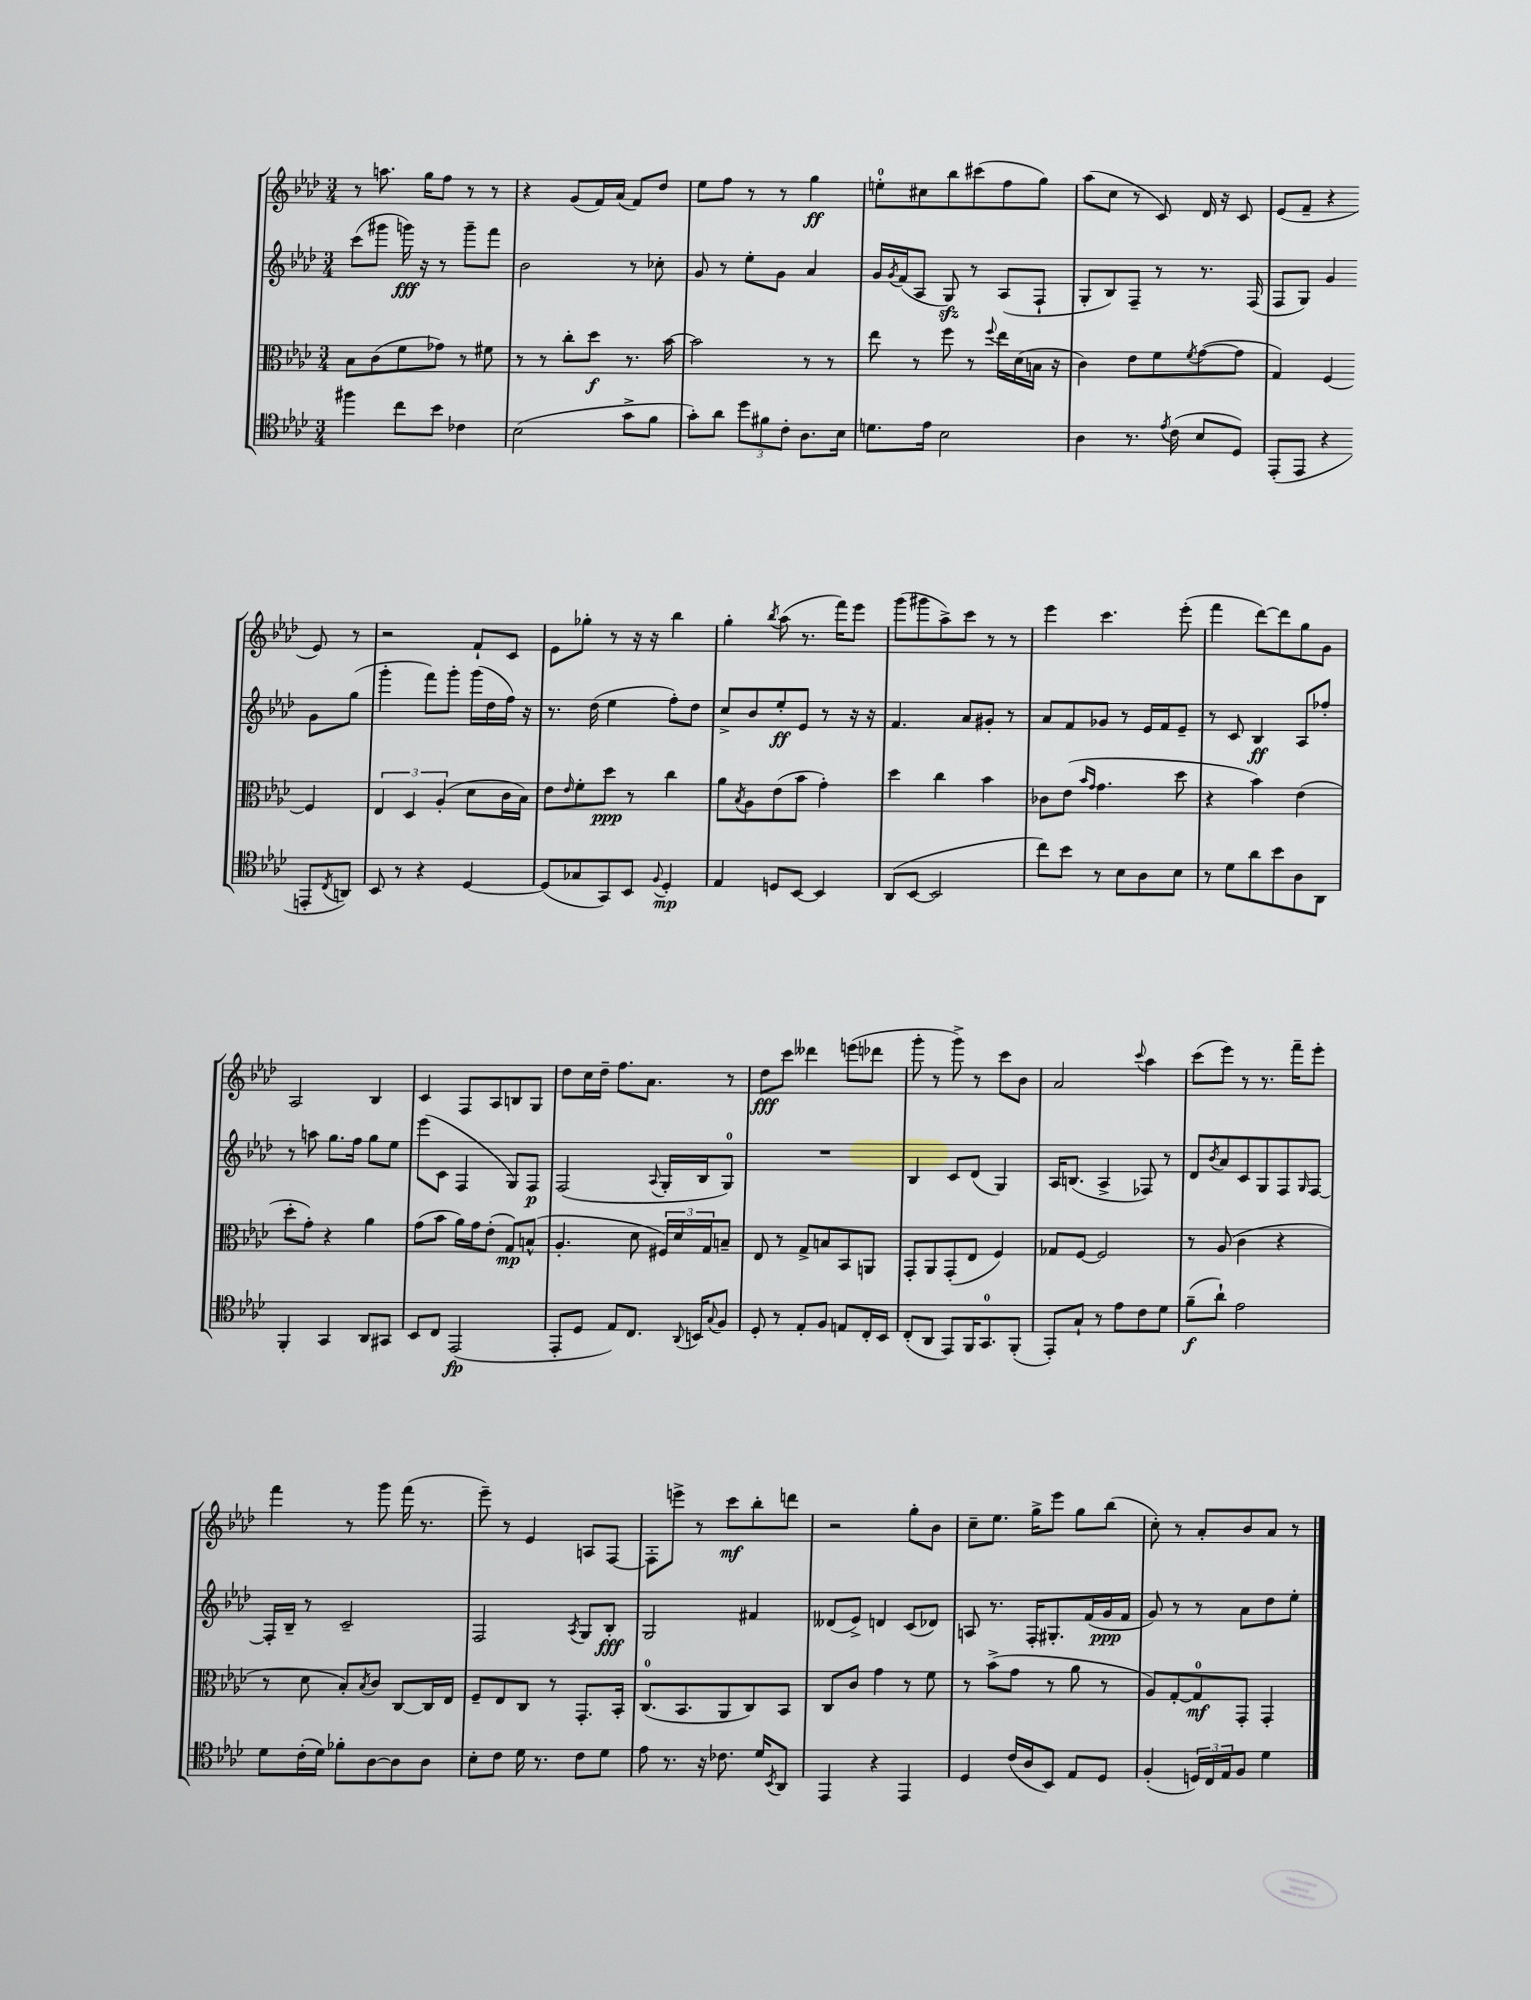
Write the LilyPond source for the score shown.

<<
\new StaffGroup <<
\new Staff = "s0" {
    \clef treble \key aes \major \numericTimeSignature \time 3/4
    r8 a''8. g''16 f''8 r8 r8 |
    r4 g'8( f'16) aes'16( f'8) des''8 |
    ees''8 f''8 r8 r8 g''4\ff |
    e''8-0-. cis''8 bes''8 cis'''8( f''8 g''8) |
    aes''8( c''8 r8 c'8) des'16 r16 c'8 |
    ees'8( f'8-- r4 ees'8) r8 |
    r2 f'8-! c'8 |
    ees'8 ges''8-. r8 r16 r16 bes''4 |
    g''4-. \acciaccatura { bes''8 } aes''8( r8. f'''16) ees'''8 |
    g'''8( gis'''8 aes''8->) c'''8 r8 r8 |
    ees'''4 c'''4. ees'''8-.( |
    f'''4 des'''8~) des'''8 g''8 g'8 |
    aes2 bes4 |
    c'4 f8 aes8 b8 g8 |
    des''8 c''16 des''16-- f''8. aes'8. r8 |
    des''8\fff c'''8 deses'''4 e'''8( des'''8 |
    g'''8-. r8 g'''8->) r8 c'''8 bes'8 |
    aes'2 \appoggiatura { c'''8 } aes''4 |
    c'''8( ees'''8) r8 r8. f'''16-- ees'''8-. |
    f'''4 r8 g'''8 f'''16( r8. |
    ees'''8--) r8 ees'4 a8 f8~ |
    f8-. e'''8-> r8 c'''8\mf bes''8-. d'''8 |
    r2 g''8-. bes'8 |
    c''8-- ees''8. g''16-> ees'''8 g''8 bes''8( |
    c''8-.) r8 aes'8-. bes'8 aes'8 r8 \bar "|." |
}
\new Staff = "s1" {
    \clef treble \key aes \major \numericTimeSignature \time 3/4
    c'''8( gis'''8 g'''16\fff) r16 r8 g'''8-- f'''8 |
    bes'2 r8 ces''8-. |
    g'8 r8 ees''8-. g'8 aes'4 |
    g'16 \acciaccatura { g'8 } f'16( aes8 g8\sfz) r8 aes8( f8-! |
    g8-. bes8) f8-- r8 r8. f16( |
    f8 g8) g'4 g'8 g''8( |
    g'''4-. f'''8) g'''8-. g'''16( des''16 f''16) r16 |
    r8. des''16( ees''4 f''8-.) des''8 |
    c''8-> bes'8 ees''8-.\ff ees'8 r8 r16 r16 |
    f'4. aes'8 gis'8-. r8 |
    aes'8 f'8 ges'8 r8 ees'16 f'16 ees'8-- |
    r8 c'8 bes4\ff aes8 fes''8-. |
    r8 a''8 g''8. f''16 g''8 ees''8 |
    ees'''8( c'8 f4 g8) f8\p |
    f2( \appoggiatura { aes8 } g16-. bes16 g8-0) |
    R2. |
    bes4 c'8 des'8( g4) |
    aes16 b8.( aes4-> fes8) r8 |
    des'8 \acciaccatura { bes'8 } aes'8 c'8 g8 f8 \grace { g16 } f8~ |
    f16-. bes16-- r8 c'2-- |
    f2 \acciaccatura { aes8 } g8 bes8-.\fff |
    g2 fis'4 |
    deses'8( ees'8->) d'4 c'8( des'8) |
    a8 r8. f16-. gis8.-. f'16( g'16\ppp f'16 |
    g'8) r8 r8 aes'8 des''8 ees''8-. \bar "|." |
}
\new Staff = "s2" {
    \clef alto \key aes \major \numericTimeSignature \time 3/4
    bes8 c'8( f'8 ges'8) r8 fis'8 |
    r8 r8 c''8-. des''8\f r8. bes'16~ |
    bes'2 r8 r8 |
    ees''8 r8 f''8 r8 \appoggiatura { f''8 } ees''16 des'16( b16 r16 |
    c'4) ees'8 f'8 \acciaccatura { f'8 } g'8~( g'8 |
    g4) f4~ f4 |
    \tuplet 3/2 { ees4 des4 aes4-.( } des'8 c'16 bes16) |
    ees'8 \grace { ees'16 } f'8-. des''8\ppp r8 c''4 |
    aes'8 \acciaccatura { bes8 } aes8 ees'8( bes'8 g'4-.) |
    des''4 c''4 bes'4 |
    ces'8 ees'8( \grace { bes'16 g'16 } g'4. des''8 |
    r4 bes'4) ees'4( |
    des''8-. g'8-.) r4 aes'4 |
    g'8( bes'8 aes'16) g'16 ees'8-.( g8\mp) b8-^( |
    aes4.-. des'8 \tuplet 3/2 { fis16) des'16 g16 } b8-- |
    ees8 r8 g8-> b8 bes,8 a,8 |
    g,8-. aes,8 g,8-.( ees8 f4) |
    ges8 f8~ f2 |
    r8 aes8( c'4 r4 |
    r8 des'8 bes8-.) \acciaccatura { bes8 } c'8 c8~ c16 ees16 |
    f8-- ees8 c8 r8 g,8.-. bes,16-. |
    c8.-0( bes,8. aes,8 c8) bes,8 |
    c8 c'8 g'4 r8 f'8 |
    r8 bes'8->( g'8 r8 aes'8 r8 |
    aes8) g8~-. g8-0\mf g,8-. g,4-. \bar "|." |
}
\new Staff = "s3" {
    \clef tenor \key aes \major \numericTimeSignature \time 3/4
    fis''4 c''8 bes'8 ces'4 |
    bes2( g'8-> f'8 |
    g'8-.) aes'8 \tuplet 3/2 { des''8 fis'8 c'8-. } aes8. bes16 |
    d'8. ees'16 bes2 |
    aes4 r8. \acciaccatura { ees'8 } c'16( bes8 des8) |
    ees,8-.( ees,8 r4 e,8-. \acciaccatura { c8 } a,8) |
    bes,8 r8 r4 des4~ |
    des8( ges8 g,8) bes,8 \appoggiatura { f8 } des4-.\mp |
    ees4 d8 bes,8~ bes,4 |
    aes,8( bes,8~ bes,2 |
    c''8) bes'8 r8 bes8 aes8 bes8 |
    r8 des'8 aes'8 bes'8 aes8 aes,8 |
    f,4-. g,4 aes,8 gis,8 |
    bes,8 c8 ees,2\fp( |
    ees,8-. des8 ees8) c8. \appoggiatura { aes,8 } b,16 \appoggiatura { g8 } f8 |
    des8-. r8 ees8-. f8 e8 c16-. bes,16 |
    c8-.( aes,8 ees,8) f,16 g,8.-0 f,8-.( |
    ees,8-.) g8-! r8 ees'8 c'8 des'8 |
    f'8--\f( aes'8-!) ees'2 |
    des'8 c'16-.( des'16) fes'8-. aes8~ aes8 aes8 |
    bes8-. c'8 des'16 r8. c'8 des'8 |
    ees'8 r8. r16 ces'8. des'16 \acciaccatura { bes,8 } aes,8 |
    ees,4 r4 ees,4 |
    des4 c'16( aes16 bes,8) ees8 des8 |
    f4-.( \tuplet 3/2 { d16) c16 ees16 } f8 des'4 \bar "|." |
}
>>
>>
\layout { \context { \Score \remove "Bar_number_engraver" } }
